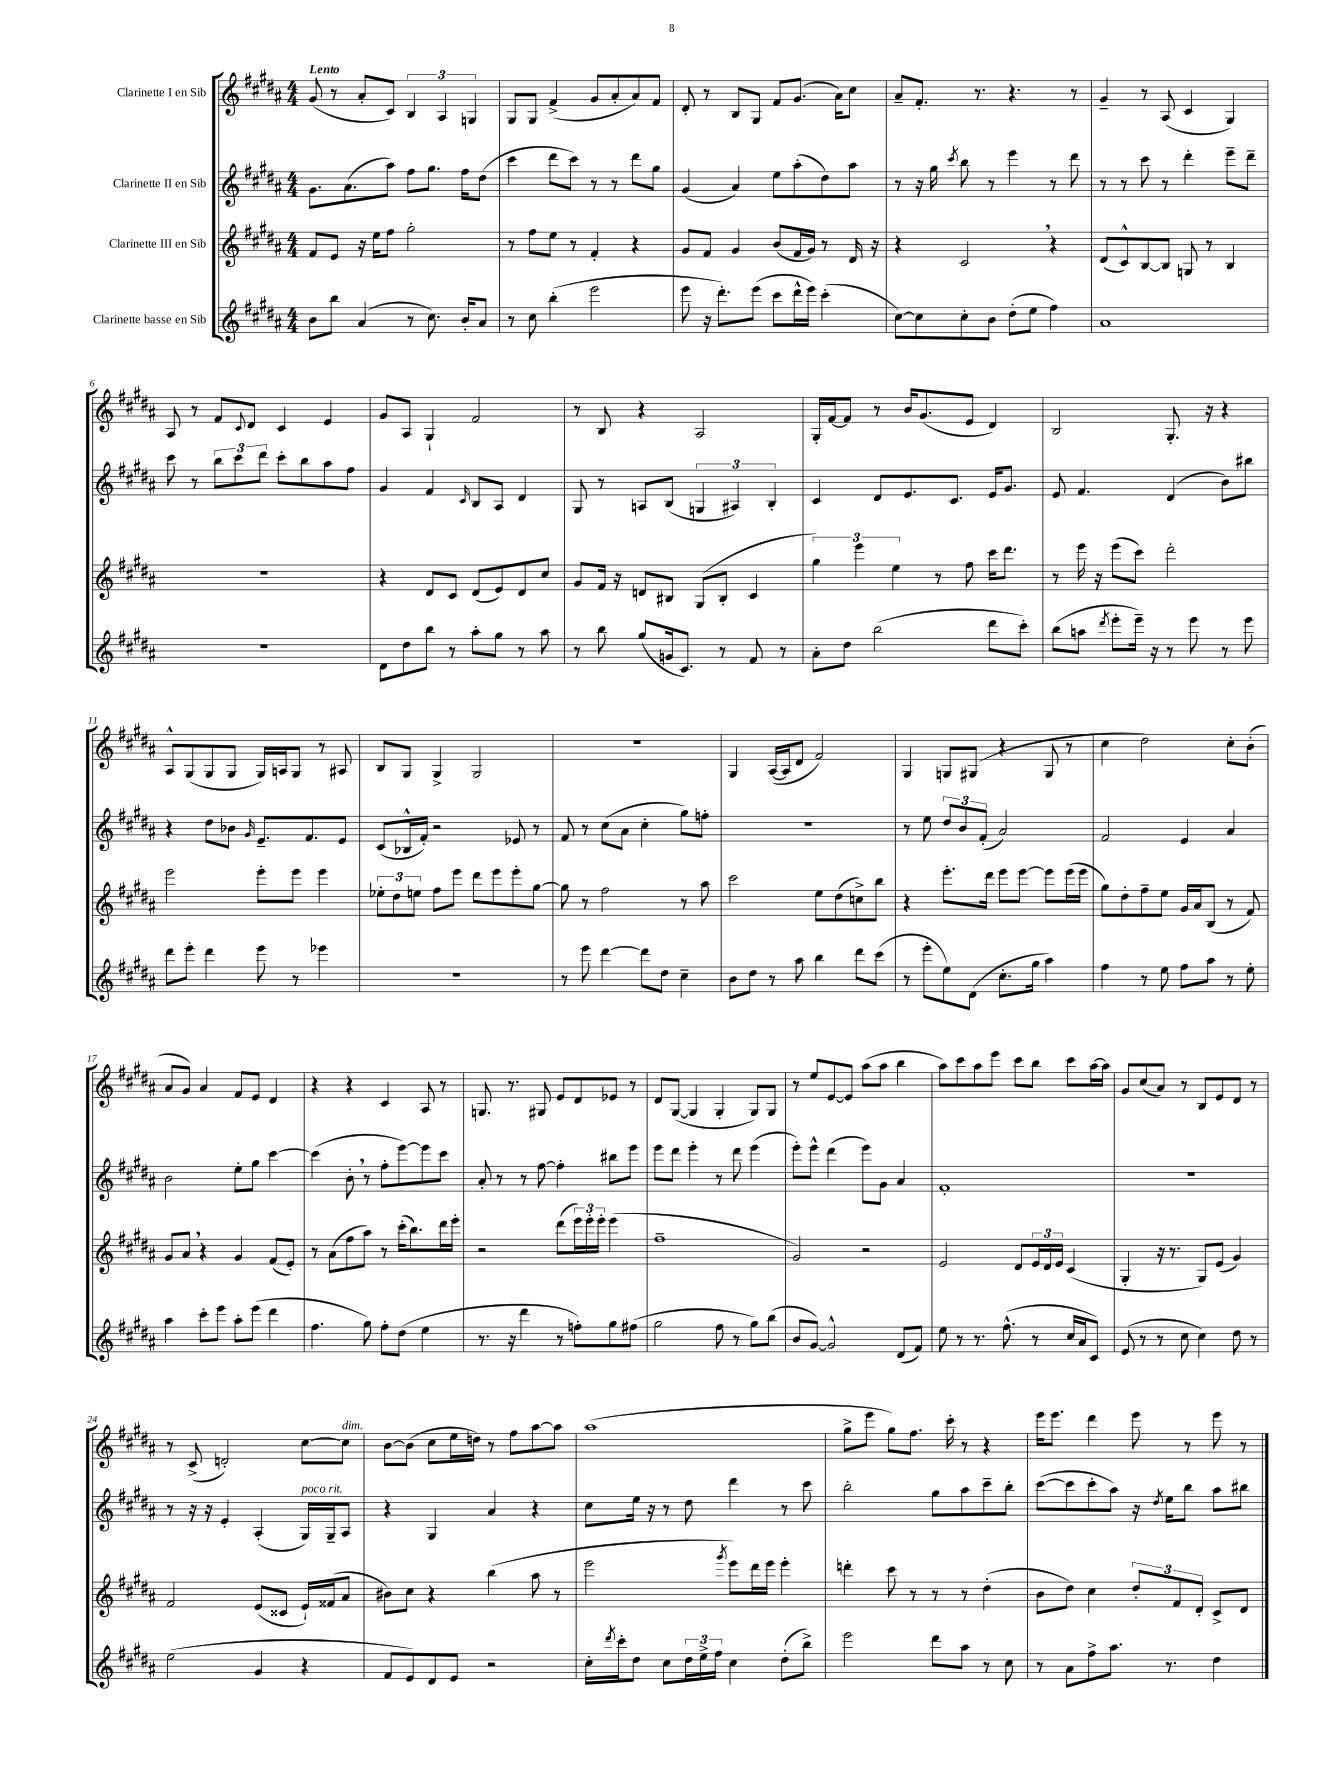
<<
\new StaffGroup <<
\new Staff = "s0" \with { instrumentName = "Clarinette I en Sib" } {
    \clef treble \key b \major \numericTimeSignature \time 4/4 \tempo "Lento"
    gis'8( r8 ais'8-. cis'8) \tuplet 3/2 { b4 ais4 g4 } |
    gis8 gis8 fis'4->( gis'8 ais'8-. ais'8) fis'8 |
    dis'8-. r8 b8 gis8 fis'8 gis'8.( ais'16) cis''8 |
    ais'8-- fis'8.-. r8. r4. r8 |
    gis'4-- r8 ais8( cis'4 gis4) |
    ais8 r8 fis'8 \appoggiatura { cis'8 } dis'8 cis'4 e'4 |
    gis'8 ais8 gis4-! fis'2 |
    r8 b8 r4 ais2 |
    gis16-. fis'16~ fis'8 r8 b'16 gis'8.( e'8 dis'4) |
    b2 gis8.-. r16 r4 |
    ais8-^ gis8( gis8 gis8 gis16) a16 gis8 r8 ais8 |
    b8 gis8 gis4-> gis2 |
    R1 |
    gis4 ais16~( ais16 dis'8 fis'2) |
    gis4 g8 gis8( r4 gis8 r8 |
    cis''4 dis''2) cis''8-. b'8-.( |
    ais'8 gis'8) ais'4 fis'8 e'8 dis'4 |
    r4 r4 cis'4 ais8 r8 |
    g8. r8. gis8 e'8 dis'8 ees'8 r8 |
    dis'8 gis8~( gis4 gis4-. gis8) gis8 |
    r8 e''8 e'8~ e'8 ais''8( ais''8 b''4 |
    ais''8) cis'''8 ais''8 e'''8 cis'''8 b''8 cis'''8 ais''16~ ais''16 |
    gis'8 cis''8( ais'8) r8 b8 e'8 dis'8 r8 |
    r8 cis'8->( d'2-.) cis''8~ cis''8^\markup { \italic "dim." } |
    b'8~ b'8( cis''8 e''16 d''16) r8 fis''8 ais''8~ ais''8 |
    ais''1( |
    gis''8-> e'''8 gis''8) fis''8. cis'''16-. r8 r4 |
    e'''16 e'''8. dis'''4 e'''8 r8 e'''8 r8 \bar "|." |
}
\new Staff = "s1" \with { instrumentName = "Clarinette II en Sib" } {
    \clef treble \key b \major \numericTimeSignature \time 4/4
    gis'8. ais'8.( ais''8) fis''8 gis''8. fis''16 dis''8( |
    cis'''4 dis'''8 cis'''8) r8 r8 dis'''8 gis''8 |
    gis'4( ais'4) e''8 ais''8-.( dis''8) ais''8 |
    r8 r16 gis''16 \acciaccatura { cis'''8 } b''8 r8 e'''4 r8 dis'''8 |
    r8 r8 cis'''8 r8 dis'''4-. e'''8-- dis'''8-- |
    cis'''8 r8 \tuplet 3/2 { b''8 cis'''8 dis'''8 } cis'''8-. b''8 ais''8 fis''8 |
    gis'4 fis'4 \grace { cis'16 } b8 ais8 dis'4 |
    gis8 r8 a8 b8( \tuplet 3/2 { g4 ais4) b4-. } |
    cis'4 dis'8 e'8. cis'8. e'16 gis'8. |
    e'8 fis'4. dis'4( b'8) bis''8 |
    r4 dis''8 bes'8 \grace { gis'16 } e'8.-- fis'8. e'8 |
    cis'8( bes16-^ fis'16-.) r2 ees'8 r8 |
    fis'8 r8 cis''8( ais'8 cis''4-. gis''8) f''8-. |
    R1 |
    r8 e''8 \tuplet 3/2 { dis''8 b'8 fis'8-.( } ais'2) |
    fis'2 e'4 ais'4 |
    b'2 e''8-. gis''8 cis'''4~ |
    cis'''4( b'8-. \breathe r8 fis''8-. e'''8~) e'''8 cis'''8 |
    ais'8-. r8 r8 fis''8~ fis''4-. bis''8 e'''8 |
    e'''8 dis'''8 e'''4-. r8 dis'''8 e'''4( |
    e'''8-.) e'''8-^ dis'''4( e'''8) gis'8 ais'4 |
    fis'1-. |
    R1 |
    r8 r16 r16 e'4-. ais4-.( gis16^\markup { \italic "poco rit." }) gis16-- ais8 |
    r4 gis4 ais'4 r4 |
    cis''8 e''16 r16 r8 dis''8 dis'''4 r8 cis'''8 |
    b''2-. gis''8 ais''8 cis'''8-- b''8-. |
    cis'''8~( cis'''8 cis'''8-. ais''8) r16 \acciaccatura { dis''8 } e''16 b''8 ais''8 bis''8 \bar "|." |
}
\new Staff = "s2" \with { instrumentName = "Clarinette III en Sib" } {
    \clef treble \key b \major \numericTimeSignature \time 4/4
    fis'8 e'8 r16 e''16 fis''8 gis''2-. |
    r8 fis''8 e''8 r8 fis'4-. r4 |
    gis'8 fis'8 gis'4 b'8( fis'16 gis'16) r8 dis'16 r16 |
    r4 cis'2 \breathe r4 |
    dis'8( cis'8-^) b8~ b8 g8 r8 b4 |
    R1 |
    r4 dis'8 cis'8 dis'8( e'8) dis'8 cis''8 |
    gis'8 fis'16 r16 d'8 bis8 gis8( bis8-. cis'4 |
    \tuplet 3/2 { gis''4) e'''4 e''4 } r8 fis''8 cis'''16 dis'''8. |
    r8 e'''16 r16 e'''8( cis'''8) dis'''2-. |
    e'''2 e'''8-. e'''8 e'''4 |
    \tuplet 3/2 { ees''8-. dis''8 e''8 } fis''8 e'''8 dis'''8 e'''8 e'''8-. gis''8~ |
    gis''8 r8 fis''2 r8 ais''8 |
    cis'''2 e''8 dis''8( c''8->) b''8 |
    r4 e'''8.-. dis'''16 e'''8 e'''8~ e'''8 e'''16( e'''16 |
    gis''8) dis''8-. fis''8-- e''8 gis'16 ais'16 b8( r8 fis'8) |
    gis'8 ais'8 \breathe r4 gis'4 fis'8( e'8-.) |
    r8 ais'8( fis''8 ais''8) r8 cis'''16-.( b''8.) dis'''16 e'''16-. |
    r2 dis'''8( \tuplet 3/2 { e'''16) e'''16-. e'''16-. } e'''4( |
    fis''1-- |
    gis'2) r2 |
    e'2 dis'8 \tuplet 3/2 { e'16 dis'16 e'16 } cis'4( |
    gis4-. r16 r8. gis8) e'8( gis'4) |
    fis'2 e'8( cisis'8 e'16-!) fisis'16( ais'8 |
    bis'8) cis''8 r4 b''4( ais''8 r8 |
    e'''2 \acciaccatura { gis'''8 } e'''8) dis'''16 e'''16 e'''4-. |
    d'''4-. cis'''8 r8 r8 r8 dis''4-.( |
    b'8 dis''8) cis''4 \tuplet 3/2 { dis''8-. fis'8 dis'8-. } cis'8-> dis'8 \bar "|." |
}
\new Staff = "s3" \with { instrumentName = "Clarinette basse en Sib" } {
    \clef treble \key b \major \numericTimeSignature \time 4/4
    b'8 b''8 ais'4( r8 cis''8.) b'16-. ais'8 |
    r8 cis''8 b''4-.( e'''2 |
    e'''8 r16 dis'''8.-.) e'''8( cis'''8 dis'''16-^ e'''16) cis'''4-.( |
    cis''8~) cis''8 cis''8-. b'8 dis''8-.( e''8 fis''4) |
    ais'1 |
    R1 |
    dis'8 dis''8 b''8 r8 ais''8-. gis''8 r8 ais''8 |
    r8 b''8 gis''8( g'16 cis'8.) r8 fis'8 r8 |
    ais'8-. dis''8 b''2( dis'''8 cis'''8-.) |
    b''8( a''8 \acciaccatura { dis'''8 } e'''8-. e'''16--) r16 r8 e'''8 r8 e'''8 |
    dis'''8 e'''8-. dis'''4 e'''8 r8 ees'''4 |
    r1 |
    r8 e'''8 dis'''4~ dis'''8 dis''8 cis''4-- |
    b'8 dis''8 r8 ais''8 b''4 dis'''8 cis'''8( |
    r8 e'''8-. e''8) dis'8( cis''8.-. gis''16 ais''4) |
    fis''4 r8 e''8 fis''8 ais''8 r8 e''8-. |
    ais''4 cis'''8-. e'''8 ais''8-. e'''8( dis'''4 |
    fis''4. gis''8) fis''8-. dis''8( e''4 |
    r8. r16 dis'''4 r8 f''8-.) gis''8 fis''8( |
    gis''2 fis''8 r8 gis''8) b''8( |
    b'8 gis'8~) gis'2-^ dis'8( fis'8) |
    e''8 r8 r8. fis''8.-^( r8 cis''16 ais'16 cis'8) |
    e'8( r8 r8 cis''8 cis''4) dis''8 r8 |
    e''2( gis'4 r4 |
    fis'8 e'8) dis'8 e'8 r2 |
    cis''16-. \acciaccatura { dis'''8 } cis'''16-. dis''8 cis''8 \tuplet 3/2 { dis''16 e''16-> fis''16 } cis''4 dis''8-.( b''8->) |
    e'''2 dis'''8 ais''8 r8 cis''8 |
    r8 ais'8 fis''8-> ais''8. r8. dis''4 \bar "|." |
}
>>
>>
